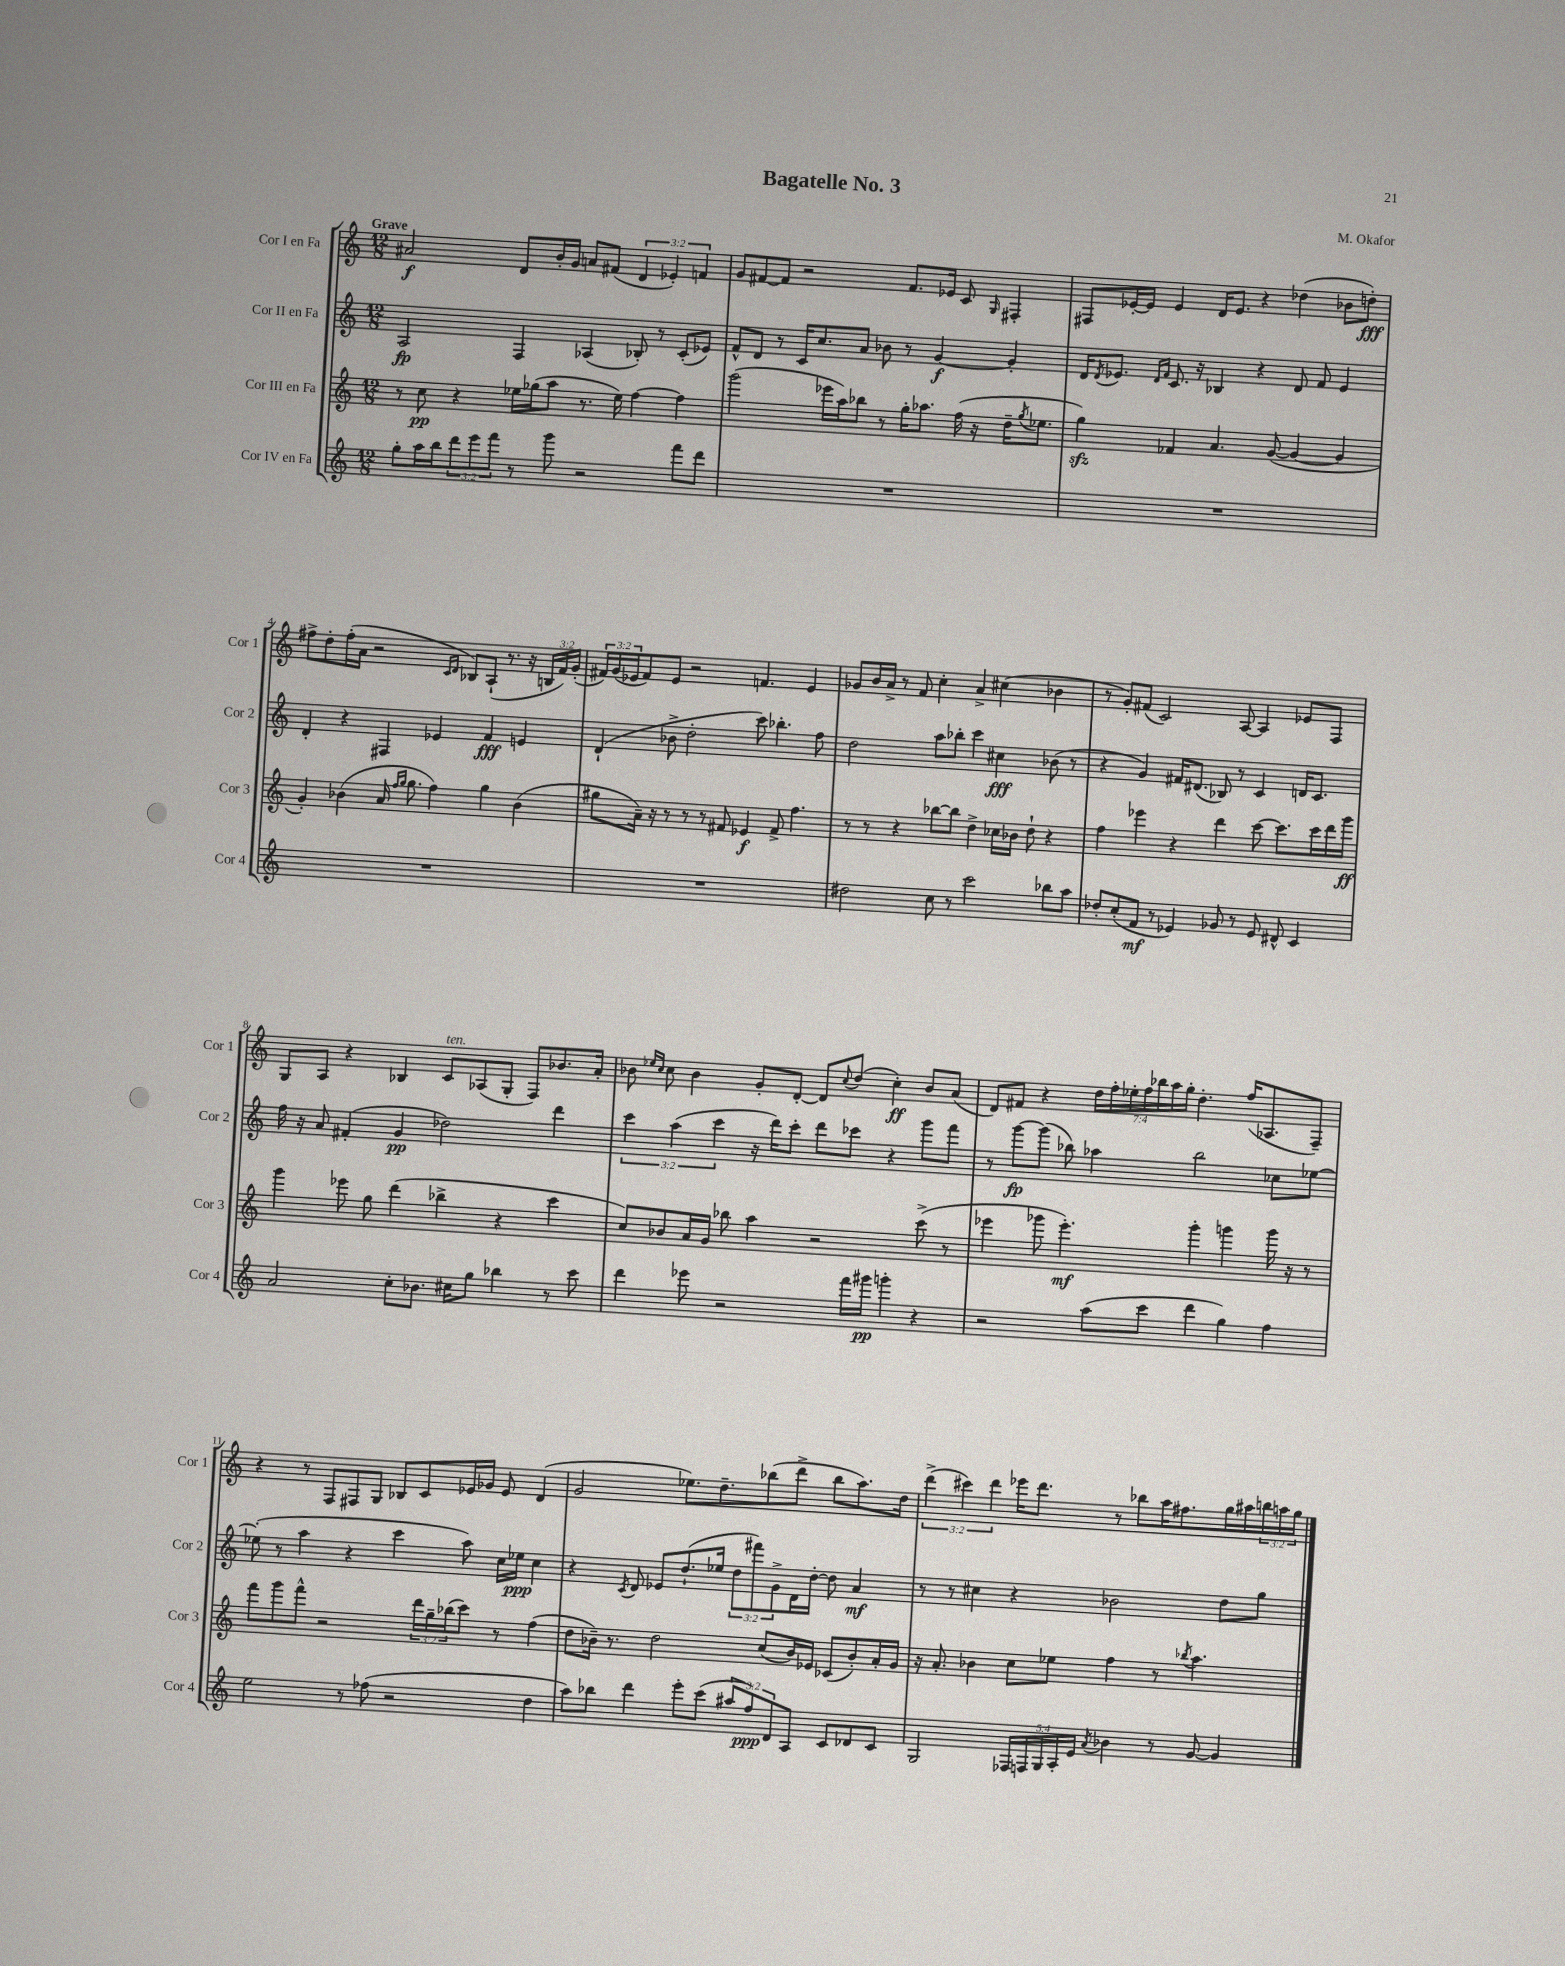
\header { title = "Bagatelle No. 3" composer = "M. Okafor" }
<<
\new StaffGroup <<
\new Staff = "s0" \with { instrumentName = "Cor I en Fa" shortInstrumentName = "Cor 1" } {
    \clef treble \key c \major \numericTimeSignature \time 12/8 \override Staff.TupletNumber.text = #tuplet-number::calc-fraction-text \tempo "Grave"
    ais'2\f d'8 b'16-. g'16 a'8 fis'8( \tuplet 3/2 { d'4 ees'4-.) f'4 } |
    g'8 fis'8~ fis'8 r2 fis'8. ees'16 c'8 \grace { g16 } fis4-. |
    fis8 ees'16~-. ees'16 ees'4 d'16 ees'8. r4 des''4( bes'8 d''8-.\fff) |
    fis''8-> d''8-. fis''16-.( a'16 r2 \grace { c'16 d'16 } bes8) a8-!( r8. r16 \tuplet 3/2 { b16 f'16) g'16-.( } |
    \tuplet 3/2 { fis'16) g'16( ees'16 } fis'8) ees'8 r2 f'4. ees'4 |
    ges'8 b'16 a'16-> r8 f'8 c''4-. a'4-> cis''4( bes'4 |
    r8 g'8-.) fis'8( c'2) a8~ a4 ees'8 f8 |
    g8 a8 r4 bes4 c'8^\markup { \italic "ten." } aes8( g8-. f8) bes'8. a'16-. |
    bes'8 \grace { ees''16 c''16 } c''8 bes'4 g'8-. d'8~-. d'8 \appoggiatura { c''8 } d''8( c''4-.\ff) bes'8 a'8( |
    d'8) fis'8 r4 \tuplet 7/4 { d''16 f''16-. ees''16-. f''16 bes''16 a''16 g''16-. } d''4.-. f''16( aes8. f8--) |
    r4 r8 f8 fis8 g8 bes8 c'8 ees'16 ges'16 ees'8 d'4( |
    g'2 ees''8.) d''8.-- bes''8( d'''8-> bes''8 a''8.) d''16 |
    \tuplet 3/2 { d'''4->( cis'''4) d'''4 } ees'''16 d'''8. r8 bes''8 a''16 fis''8. g''16 ais''16 \tuplet 3/2 { b''16 a''16 g''16 } \bar "|." |
}
\new Staff = "s1" \with { instrumentName = "Cor II en Fa" shortInstrumentName = "Cor 2" } {
    \clef treble \key c \major \numericTimeSignature \time 12/8 \override Staff.TupletNumber.text = #tuplet-number::calc-fraction-text
    a2\fp f4 aes4( bes8-.) r8 c'8-.( ees'8) |
    f'8-^ d'8 r8 c'16 c''8. a'8 bes'8 r8 g'4~\f g'4-. |
    d'16 \acciaccatura { d'8 } ees'8. \grace { d'16 f'16 } c'8. r16 bes4 r4 d'8 f'8 ees'4 |
    d'4-. r4 fis4 ees'4 f'4\fff e'4 |
    d'4-!( bes'8-> d''2-. c'''8) bes''4.-. f''8 |
    d''2 a''8 bes''8-. c'''4 cis''4\fff bes'8( r8 |
    r4 g'4) fis'16 dis'8.( bes8) r8 c'4 d'16 c'8. |
    f''16 r16 a'8 fis'4-.( g'4\pp des''2) d'''4 |
    \tuplet 3/2 { c'''4 a''4( c'''4 } r16 d'''16) c'''8-. d'''8 ces'''8 r4 g'''8 f'''8 |
    r8 g'''8~\fp g'''8( bes''8) aes''4 bes''2 ces''8 ees''8~ |
    ees''8-.( r8 a''4 r4 c'''4 a''8) c''16 ees''16\ppp c''4 |
    r4 \acciaccatura { c'8 } d'8 ees'8 d''8.-!( ees''16 \tuplet 3/2 { d''8 fis'''8) g'8-> } d'16 d''16~-. d''8 a'4\mf |
    r8 r8 cis''4 r4 bes'2 d''8 g''8 \bar "|." |
}
\new Staff = "s2" \with { instrumentName = "Cor III en Fa" shortInstrumentName = "Cor 3" } {
    \clef treble \key c \major \numericTimeSignature \time 12/8 \override Staff.TupletNumber.text = #tuplet-number::calc-fraction-text
    r8 c''8\pp r4 ees''16 ges''16( a''8 r8. ees''16) f''4~ f''4 |
    g'''2( ees'''16 a''16) bes''8 r8 g''16-. aes''8. f''16( r16 d''16-- \acciaccatura { g''8 } ees''8. |
    g''4\sfz) fes'4 a'4. g'8~( g'4~ g'4 |
    g'4-.) bes'4( a'16 \grace { f''16 g''16 } g''8. f''4) g''4 bes'4( |
    gis''8 a'16--) r16 r8 r8 r8 fis'8 ees'4\f fis'8-> f''4. |
    r8 r8 r4 bes''8~ bes''8 d''4-> ces''16 bes'16 d''8-! r4 |
    f''4 ees'''4 r4 d'''4 c'''8~ c'''8. c'''16 d'''16 g'''16\ff |
    g'''4 ees'''8 g''8 d'''4( bes''4-> r4 c'''4 |
    c''8) bes'8 a'16 g'16 bes''8 a''4 r2 c'''8->( r8 |
    ees'''4 ges'''8 ees'''4.-.\mf) ges'''4-. g'''4 g'''16 r16 r8 |
    f'''8 g'''8 f'''8-^ r2 \tuplet 3/2 { d'''16 g''16-- bes''16( } c'''8) r8 f''4( |
    d''8 bes'16--) r8. d''2 c''8( bes'16) ees'16 ces'8( bes'8-.) a'16-. g'16 |
    r16 a'8.-. bes'4 c''8 ees''8 f''4 r8 \acciaccatura { bes''8 } a''4. \bar "|." |
}
\new Staff = "s3" \with { instrumentName = "Cor IV en Fa" shortInstrumentName = "Cor 4" } {
    \clef treble \key c \major \numericTimeSignature \time 12/8 \override Staff.TupletNumber.text = #tuplet-number::calc-fraction-text
    g''8-. a''16 b''16 \tuplet 3/2 { d'''8 e'''8 f'''8 } r8 g'''8 r2 f'''8 d'''8 |
    R1. |
    R1. |
    R1. |
    R1. |
    dis''2 c''8 r8 c'''2 bes''8 a''8 |
    des''8-. c''8-.( f'8\mf r8 ees'4) ges'8 r8 ees'8 dis'8-^ c'4 |
    a'2 c''8-. bes'8. cis''16 g''8 bes''4 r8 c'''8 |
    d'''4 ees'''8 r2 f'''16 gis'''16\pp g'''4-. r4 |
    r2 a''8( c'''8 d'''4 g''4) f''4 |
    e''2 r8 fes''8( r2 d''4 |
    a''8) bes''8 d'''4 e'''8-. c'''8( \tuplet 3/2 { ais''8 f''8\ppp) d'8 } a8 c'8 des'8 c'8 |
    g2 \tuplet 5/4 { fes16 f16 g16 a16-. e'16 } \acciaccatura { a'8 } bes'4 r8 g'8~ g'4 \bar "|." |
}
>>
>>
